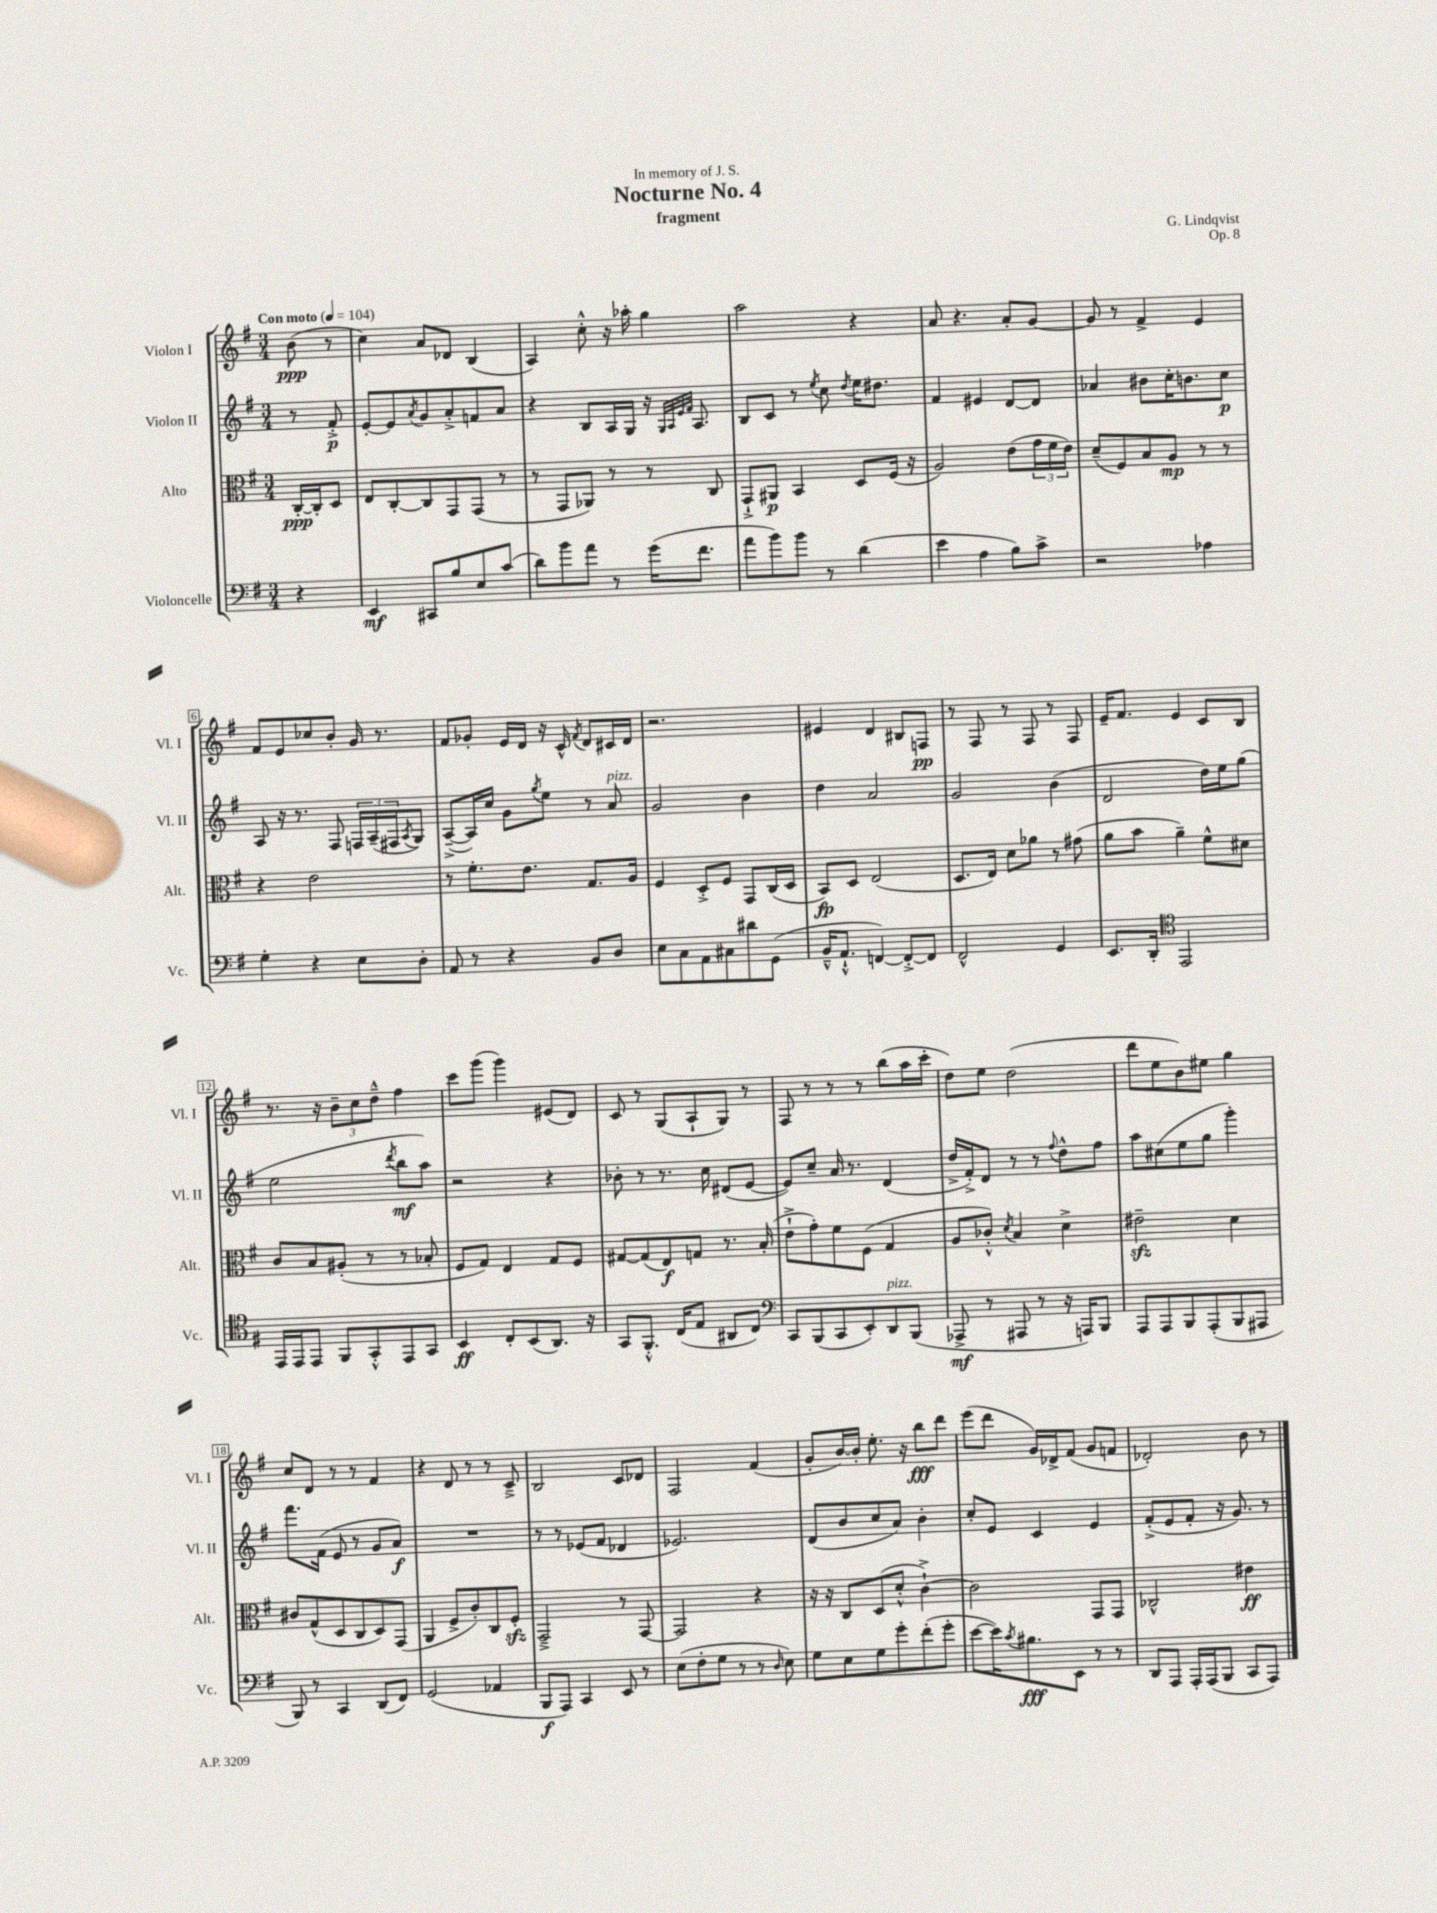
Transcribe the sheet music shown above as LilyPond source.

\header { title = "Nocturne No. 4" composer = "G. Lindqvist" subtitle = "fragment" dedication = "In memory of J. S." opus = "Op. 8" }
<<
\new StaffGroup <<
\new Staff = "s0" \with { instrumentName = "Violon I" shortInstrumentName = "Vl. I" } {
    \clef treble \key g \major \numericTimeSignature \time 3/4 \partial 4 \tempo "Con moto" 4 = 104
    b'8\ppp( r8 |
    c''4) a'8 des'8 b4( |
    a4) c''8-.-^ r16 aes''16-. g''4 |
    a''2 r4 |
    a'8 r4. a'8-. g'8~ |
    g'8 r8 fis'4-> e'4 |
    fis'8 e'8 ces''8 b'8-. g'16 r8. |
    fis'8 ges'8-. e'16 d'16 r16 c'16-^ \acciaccatura { fis'8 } d'8 cis'16 d'16 |
    r2. |
    eis'4 d'4 bis8 f8\pp |
    r8 fis8 r8 fis8 r8 fis8 |
    e'16-- fis'8. e'4 c'8 b8 |
    r8. r16 \tuplet 3/2 { b'8-- c''8 d''8---^ } fis''4 |
    c'''8 g'''8( g'''4) eis'8( d'8) |
    c'8 r8 g8( a8-! g8) r8 |
    fis8 r8 r8 r8 b''8( a''16 c'''16-. |
    d''8) e''8 d''2( |
    d'''8 e''8 b'8) eis''8 g''4 |
    c''8 d'8 r8 r8 fis'4 |
    r4 d'8 r8 r8 c'8---> |
    b2 c'8 des'8 |
    fis2 fis'4( |
    g'8-. b'16~) b'16-. e''8.-. r16 b''8\fff d'''8 |
    e'''8( d'''8 g'16) des'16-> fis'8( g'8 f'8 |
    des'2-.) b'8 r8 \bar "|." |
}
\new Staff = "s1" \with { instrumentName = "Violon II" shortInstrumentName = "Vl. II" } {
    \clef treble \key g \major \numericTimeSignature \time 3/4 \partial 4
    r8 fis'8-.->\p |
    e'8~-. e'8 \acciaccatura { a'8 } g'8 a'8-.-> f'8 a'8 |
    r4 b8 a16 g16 r16 \grace { g32 a32 e'32 fis'32 } a8. |
    b8 c'8 r8 \acciaccatura { e''8 } c''8 \acciaccatura { d''8 } e''16 dis''8. |
    fis'4 eis'4 d'8~ d'8 |
    aes'4 bis'8 c''16-. b'8. c''8\p |
    a8 r16 r8. fis8 \tuplet 3/2 { f16 a16--( fis16 } \acciaccatura { a8 } g8) |
    a8~--->( a16) c''16 g'8 \acciaccatura { g''8 } e''8 r8 a'8^\markup { \italic "pizz." } |
    g'2 b'4 |
    d''4 a'2 |
    g'2 b'4( |
    d'2 d''16) e''16 g''8( |
    e''2 \acciaccatura { d'''8 } b''8\mf a''8) |
    r2 r4 |
    bes'8-. r8 r8. c''16 dis'8( e'8~ |
    e'8) c''8-- a'16 r8. d'4( |
    d''16-> fis'16-.->) d'8 r8 r8 \appoggiatura { fis''8 } d''8-^ fis''8 |
    a''8 cis''8( e''8 g''8 g'''4-.) |
    fis'''8. fis'16( e'8 r8 g'8 a'8\f) |
    R2. |
    r8 r8 ees'8( fis'8 des'4 |
    ees'2.) |
    d'8( b'8 c''8 a'8) b'4-. |
    c''8-. e'8 c'4 e'4 |
    fis'8-.->( e'8 fis'8-. r16 g'8.) r8 \bar "|." |
}
\new Staff = "s2" \with { instrumentName = "Alto" shortInstrumentName = "Alt." } {
    \clef alto \key g \major \numericTimeSignature \time 3/4 \partial 4
    c16~-.\ppp c16-. d8 |
    e8 c8~-. c8 g,8 g,8( r8 |
    r8 g,8 aes,8) r8 r8 c8 |
    g,8-!-> ais,8\p b,4 d8 fis16( r16 |
    a2) e'8( \tuplet 3/2 { g'16 fis'16 e'16) } |
    d'8--( fis8) b8 a8\mp r8 r8 |
    r4 e'2 |
    r8 fis'8.-. e'8. g8. a16 |
    fis4 d8-.-> fis8 g,8 c16( d16 |
    b,8\fp) d8 e2( |
    d8. e16) d'8 aes'8 r8 gis'8( |
    a'8 b'8 a'4--) fis'8-^ dis'8 |
    c'8 b8 ais8-.( r8 r8 bes8-. |
    fis8 g8) e4 g8 fis8 |
    gis8~ gis8( e8\f) g8 r8. b16-.( |
    e'8-!-> g'8-.) fis'8 fis8( g4 |
    a8 ces'8-.-^) \acciaccatura { d'8 } b4 d'4-> |
    eis'2--\sfz d'4 |
    cis'8 g8-^( d8 c8 d8) g,8( |
    a,4 fis8-> c'8-.) c8 fis8-.\sfz |
    g,2---> r8 g,8~ |
    g,2 r4 |
    r16 r16 c8 d8( d'8-.-^ c'4~-!->) |
    c'2 g,8 g,8 |
    ces2-^ eis'4\ff \bar "|." |
}
\new Staff = "s3" \with { instrumentName = "Violoncelle" shortInstrumentName = "Vc." } {
    \clef bass \key g \major \numericTimeSignature \time 3/4 \partial 4
    r4 |
    e,4\mf cis,8 b8 e8 c'8( |
    d'8) b'8 a'8 r8 g'16( fis'8. |
    a'8 b'8) b'8 r8 d'4( |
    e'4 a4 b8) c'8-> |
    r2 aes4 |
    g4-. r4 e8 d8-. |
    a,8 r8 r4 b,8 d8 |
    e8 c8 a,8 cis8 dis'8 g,8( |
    b,16---^ a,8.-!-^ f,4~) f,8~-.-> f,8 |
    fis,2-^ g,4 |
    e,8. d,16-. \clef tenor e,2 |
    e,16 e,16 e,8 fis,8 g,8-.-^ e,8 g,8 |
    b,4\ff c8-. b,8( a,8.) r16 |
    g,8 fis,8.-.-^ c16( e8 ais,8 c8) |
    \clef bass c,8 b,,8( c,8 e,8-.) d,8^\markup { \italic "pizz." } b,,8( |
    aes,,8->\mf r8 ais,,8 r8 r16 a,,16) b,,8 |
    a,,8 a,,8 b,,8 a,,8-.( b,,8 ais,,8 |
    b,,8) r8 c,4 d,8( fis,8) |
    g,2( aes,4 |
    b,,8\f a,,8) c,4 e,8 r8 |
    e8( fis8-. g8 r8 r8 \grace { d16 } e8) |
    g8 e8 g8 g'8-. fis'8-.( g'8-. |
    e'8~ e'16) \acciaccatura { c'8 } bis8.\fff e,8 r8 r8 |
    d,8 a,,8 a,,16-. a,,16( b,,8 c,8 a,,8) \bar "|." |
}
>>
>>
\layout { \context { \Score \override BarNumber.stencil = #(make-stencil-boxer 0.1 0.3 ly:text-interface::print) } }
